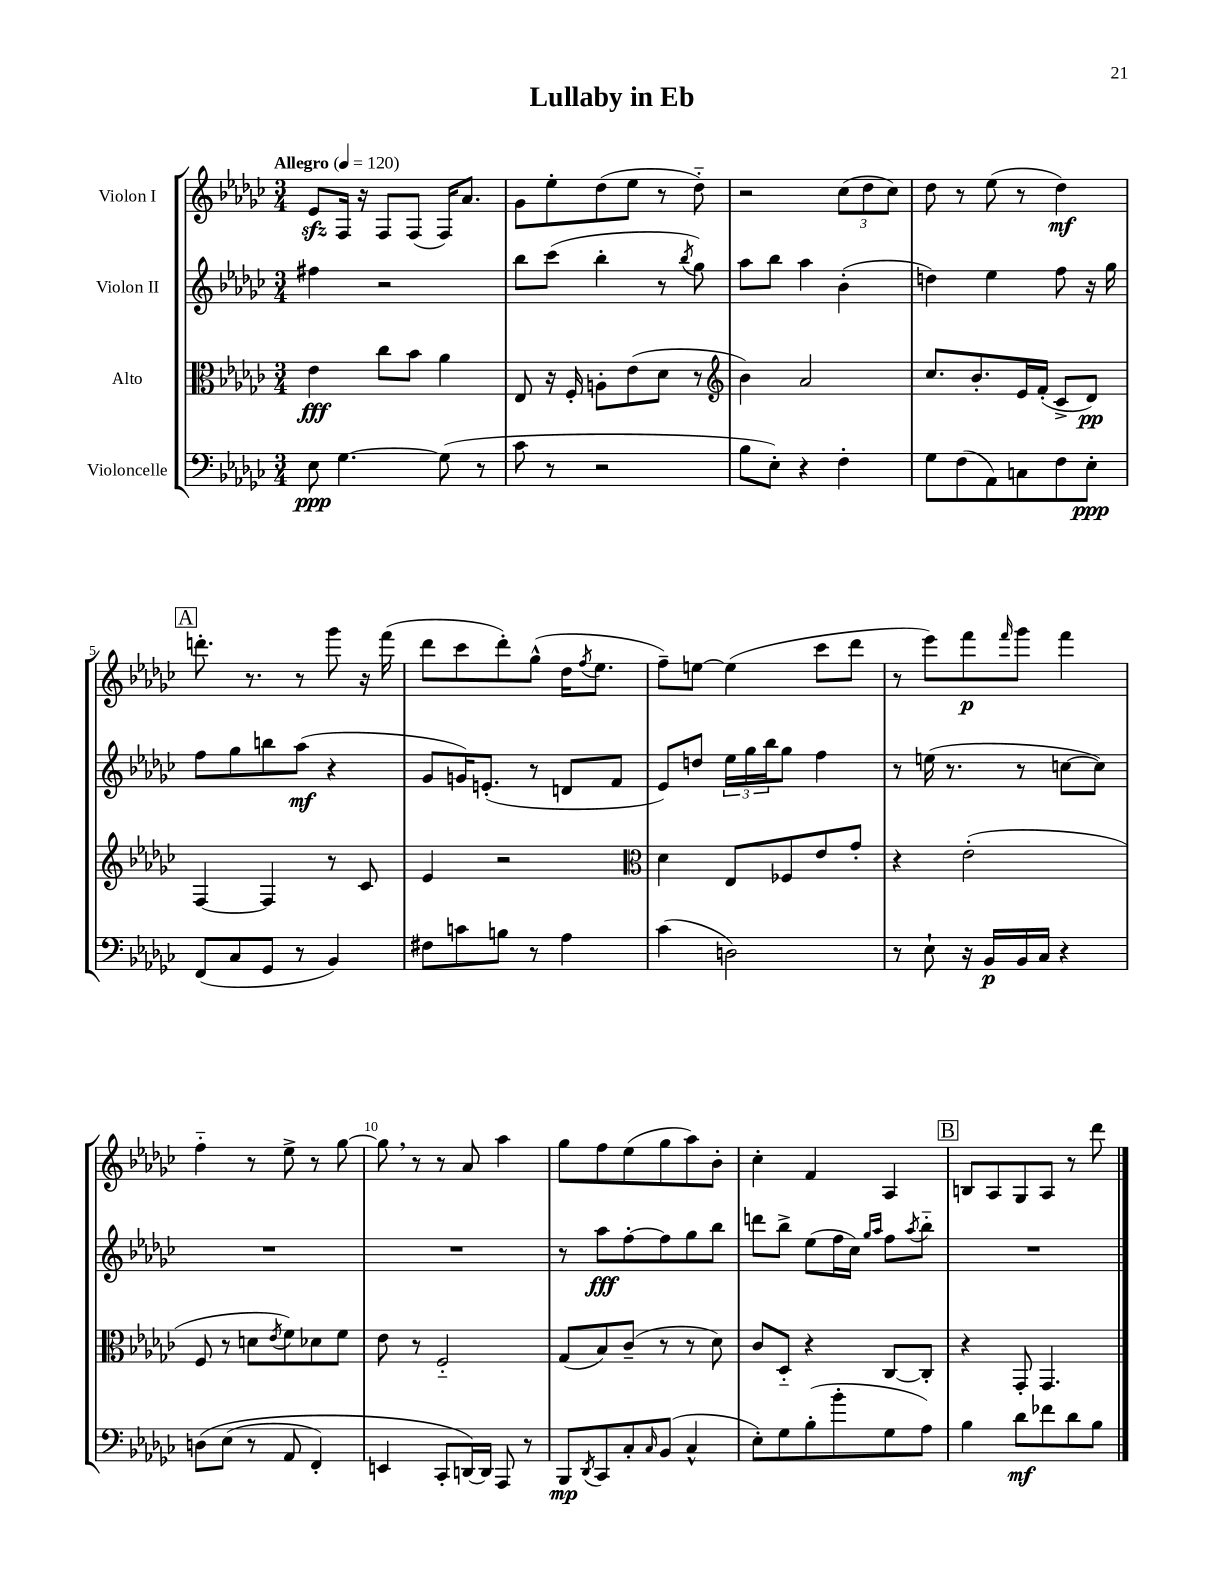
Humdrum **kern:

**kern	**kern	**kern	**kern
*staff4	*staff3	*staff2	*staff1
*clefF4	*clefC3	*clefG2	*clefG2
*k[b-e-a-d-g-c-]	*k[b-e-a-d-g-c-]	*k[b-e-a-d-g-c-]	*k[b-e-a-d-g-c-]
*M3/4	*M3/4	*M3/4	*M3/4
*MM120	*MM120	*MM120	*MM120
8E-	4e-	4ff#	8e-
[4.G-	.	.	16F
.	.	.	16r
.	8cc-	2r	8F
.	8b-	.	(8F
(8G-]	4a-	.	16F)
.	.	.	8.a-
8r	.	.	.
=	=	=	=
8c-	8E-	8bb-	8g-
8r	16r	(8ccc-	8ee-'
.	16F'	.	.
2r	8A'	4bb-'	(8dd-
.	(8e-	.	8ee-
.	8d-	8r	8r
.	.	8qbb-	.
.	8r	8gg-)	8dd-'~)
=	=	=	=
*	*clefG2	*	*
8B-	4b-)	8aa-	2r
8E-')	.	8bb-	.
4r	2a-	4aa-	.
4F'	.	(4b-'	(12cc-
.	.	.	12dd-
.	.	.	12cc-)
=	=	=	=
8G-	8.cc-	4dd)	8dd-
(8F	.	.	8r
.	8.b-'	.	.
8AA-)	.	4ee-	(8ee-
8C	16e-	.	8r
.	(16f'	.	.
8F	8c-^	8ff	4dd-)
8E-'	8d-)	16r	.
.	.	16gg-	.
=	=	=	=
(8FF	[4F	8ff	8.ddd'
8C-	.	8gg-	.
.	.	.	8.r
8GG-	4F]	8bb	.
8r	.	(8aa-	8r
4BB-)	8r	4r	8ggg-
.	8c-	.	16r
.	.	.	(16fff
=	=	=	=
8F#	4e-	8g-	8ddd-
8c	.	16g)	8ccc-
.	.	(8.e'	.
8B	2r	.	8ddd-')
8r	.	8r	(8gg-^^
4A-	.	8d	16dd-
.	.	.	8qff
.	.	.	8.ee-
.	.	8f	.
=	=	=	=
*	*clefC3	*	*
(4c-	4d-	8e-)	8ff~)
.	.	8dd	[8ee
2D)	8E-	24ee-	(4ee]
.	.	24gg-	.
.	.	24bb-	.
.	8F-	8gg-	.
.	8e-	4ff	8ccc-
.	8g-'	.	8ddd-
=	=	=	=
8r	4r	8r	8r
8E-`	.	(16ee	8eee-)
.	.	8.r	.
16r	(2e-'	.	8fff
16BB-	.	.	.
.	.	.	16qqfff
16BB-	.	8r	8ggg-
16C-	.	.	.
4r	.	[8cc	4fff
.	.	8cc])	.
=	=	=	=
&(8D	8F	2.r	4ff'~
(8E-	8r	.	.
8r	8d	.	8r
.	8qe-	.	.
8AA-	8f)	.	8ee-^
4FF')	8d-	.	8r
.	8f	.	[8gg-
=	=	=	=
4EE	8e-	2.r	8gg-]
.	8r	.	8r
8CC-'	2F'~	.	8r
[16DD&)	.	.	8a-
16DD]	.	.	.
8AAA-	.	.	4aa-
8r	.	.	.
=	=	=	=
8BBB-	(8G-	8r	8gg-
8qDD-	.	.	.
8CC-	8B-)	8aa-	8ff
8C-'	(8c-~	[8ff'	(8ee-
16qqC-	.	.	.
(8BB-	8r	8ff]	8gg-
4C-^^	8r	8gg-	8aa-)
.	8d-)	8bb-	8b-'
=	=	=	=
8E-')	8c-	8ddd	4cc-'
8G-	8D-'~	8bb-^	.
(8B-'	4r	(8ee-	4f
8b-'	.	16ff	.
.	.	16cc-)	.
.	.	16qqgg-	.
.	.	16qqaa-	.
8G-	[8C-	8ff	4A-
.	.	8qaa-	.
8A-)	8C-']	8bb-'~	.
=	=	=	=
4B-	4r	2.r	8B
.	.	.	8A-
8d-	8GG-'	.	8G-
8f-	4.GG-	.	8A-
8d-	.	.	8r
8B-	.	.	8ddd-
==	==	==	==
*-	*-	*-	*-
